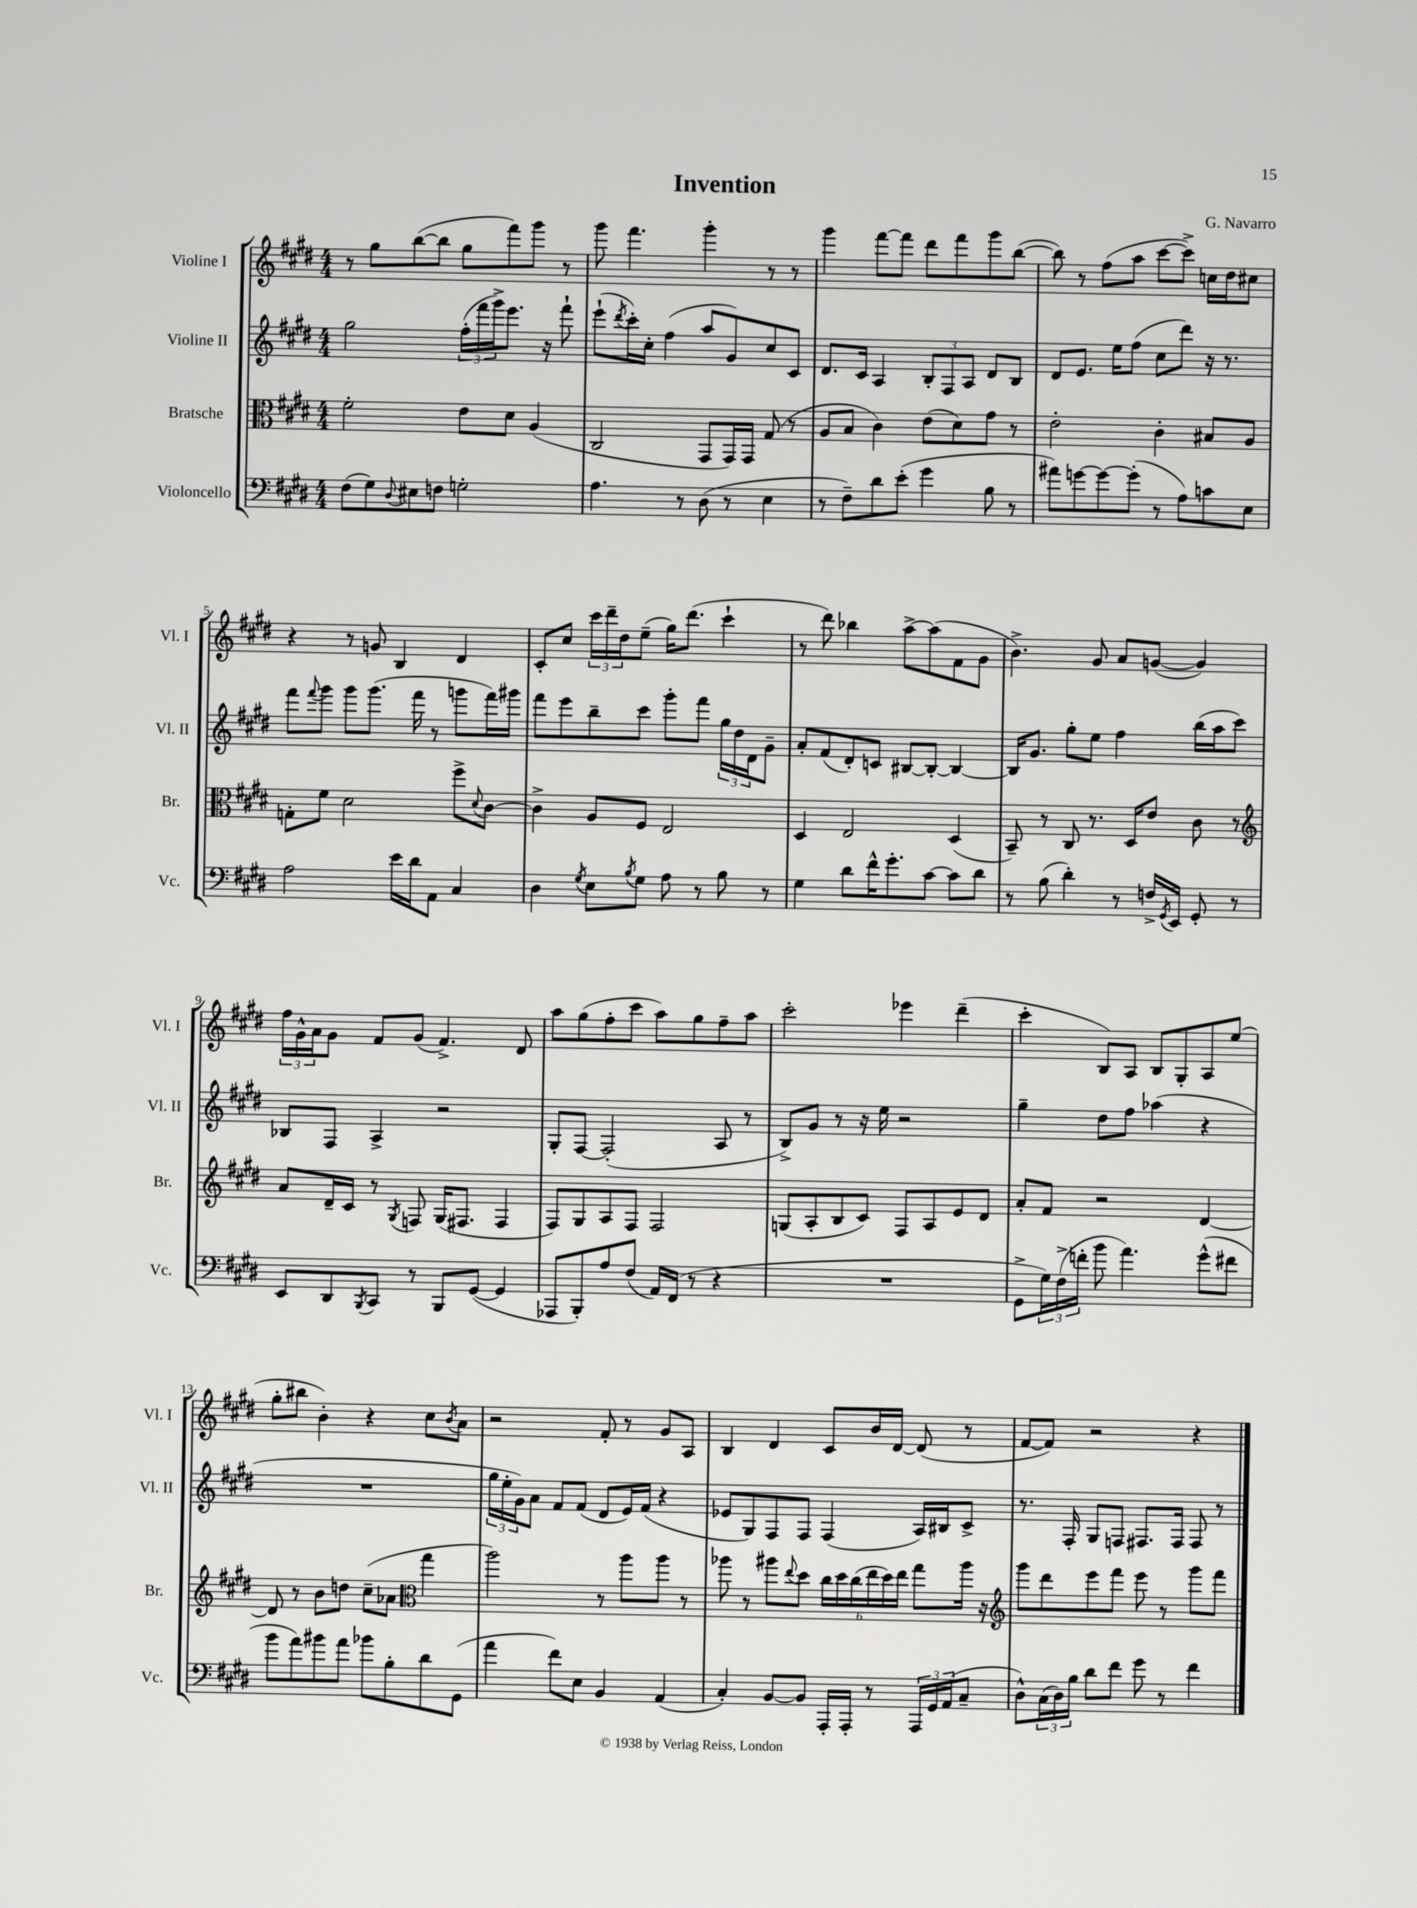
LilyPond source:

\header { title = "Invention" composer = "G. Navarro" }
<<
\new StaffGroup <<
\new Staff = "s0" \with { instrumentName = "Violine I" shortInstrumentName = "Vl. I" } {
    \clef treble \key e \major \numericTimeSignature \time 4/4
    r8 gis''8 b''8~( b''8 gis''8 fis'''8) gis'''8 r8 |
    gis'''8 fis'''4. gis'''4-. r8 r8 |
    gis'''4 fis'''8~ fis'''8 dis'''8 fis'''8 gis'''8 b''8~( |
    b''8) r8 fis''8( a''8 cis'''8~ cis'''8->) c''16 dis''16 cis''8 |
    r4 r8 g'8 b4 dis'4 |
    cis'8-. cis''8 \tuplet 3/2 { cis'''16 dis'''16-- dis''16 } e''8--( gis''16) dis'''8.( cis'''4-! |
    r8 dis'''8) bes''4 a''8~-> a''8( fis'8 gis'8 |
    b'4.->) gis'8 a'8 g'8~( g'4) |
    \tuplet 3/2 { fis''16 gis'16-^ a'16 } gis'8 fis'8 gis'8( fis'4.->) dis'8 |
    a''8 gis''8( fis''8-. cis'''8 a''8) gis''8 fis''8-- a''8 |
    cis'''2-. ees'''4 dis'''4--( |
    cis'''4-. b8) a8 b8 gis8-. a8 e''8( |
    gis''8-. bis''8 b'4-.) r4 cis''8 \acciaccatura { b'8 } a'8 |
    r2 fis'8-. r8 gis'8 a8 |
    b4 dis'4 cis'8 b'16 dis'16~ dis'8( r8 |
    fis'8~ fis'8) r2 r4 \bar "|." |
}
\new Staff = "s1" \with { instrumentName = "Violine II" shortInstrumentName = "Vl. II" } {
    \clef treble \key e \major \numericTimeSignature \time 4/4
    gis''2 \tuplet 3/2 { fis''16-.( fis'''16 gis'''16->) } e'''8. r16 fis'''8-! |
    e'''8-!( \acciaccatura { dis'''8 } cis'''16-.) cis''16-. fis''4( a''8 gis'8) cis''8 cis'8 |
    dis'8. cis'16 a4 \tuplet 3/2 { b8-. fis8 a8 } dis'8 b8 |
    dis'8 e'8. e''16 fis''8( cis''8 dis'''8) r16 r8. |
    fis'''8 \appoggiatura { fis'''8 } gis'''8 gis'''8 gis'''8.( fis'''16 r8 g'''8 fis'''16) gis'''16 |
    fis'''8 e'''8 b''8-- cis'''8 gis'''8-. fis'''8 \tuplet 3/2 { gis''16 dis''16 dis'16 } gis'8-- |
    a'8-. fis'8( dis'8-.) c'8 bis8~ bis8~-. bis4~ |
    bis16 gis'8. gis''8-. e''8 fis''4 b''16( a''16 cis'''8) |
    bes8 fis8 a4-> r2 |
    gis8-. fis8~ fis2-.( a8 r8 |
    b8->) gis'8 r8 r16 e''16 r2 |
    gis''4-- dis''8 fis''8 aes''4( r4 |
    R1 |
    \tuplet 3/2 { gis''16 e''16-. gis'16) } a'8 fis'8 fis'8( dis'8 e'16) fis'16( r4 |
    ees'8 gis8) fis8 fis8 fis4( a16) bis16 cis'8-> |
    r8. fis16-. gis8 f8 fis8. fis16 fis8 r8 \bar "|." |
}
\new Staff = "s2" \with { instrumentName = "Bratsche" shortInstrumentName = "Br." } {
    \clef alto \key e \major \numericTimeSignature \time 4/4
    fis'2-. e'8 dis'8 a4( |
    cis2 gis,8 gis,16) gis,16 gis8( r8 |
    a8 b8 cis'4) e'8( dis'8) gis'8 r8 |
    e'2-. cis'4-. bis8 a8 |
    g8-. fis'8 dis'2 fis''8-> \appoggiatura { dis'8 } cis'8~ |
    cis'4-> a8 fis8 e2 |
    dis4 e2 dis4( |
    b,8--) r8 cis8 r8. dis16 e'8 cis'8 r8 |
    \clef treble a'8 dis'16-- cis'16 r8 \acciaccatura { gis8 } f8 gis16( fis8. fis4 |
    fis8) gis8 a8 fis8 fis2 |
    g8( a8-. b8 cis'8) fis8 a8 e'8 dis'8 |
    a'8-. fis'8 r2 dis'4~ |
    dis'8 r8 b'8 d''8 cis''8--( aes'8 \clef alto gis''4 |
    a''2) r8 a''8 a''8 r8 |
    aes''8 r8 ais''8 \appoggiatura { e''8 } dis''8 \tuplet 6/4 { cis''16 dis''16 cis''16( e''16 dis''16) e''16 } gis''8 ais''16 r16 |
    \clef treble gis'''8 dis'''8 e'''8 fis'''8 e'''8 r8 gis'''8 fis'''8 \bar "|." |
}
\new Staff = "s3" \with { instrumentName = "Violoncello" shortInstrumentName = "Vc." } {
    \clef bass \key e \major \numericTimeSignature \time 4/4
    fis8( gis8) \appoggiatura { dis8 } eis8 f8 g2-. |
    a4. r8 dis8( r8 e4 |
    r8 fis8--) dis'8 e'8-.( gis'4 b8 r8 |
    ais'8) g'8~ g'8~ g'8-.( r8 a8) c'8 e8 |
    a2 e'16 dis'16 a,8 cis4 |
    dis4 \acciaccatura { gis8 } e8 \acciaccatura { b8 } gis8 a8 r8 b8 r8 |
    gis4 dis'8 fis'16-^ gis'8.-. cis'8~ cis'8 dis'8 |
    r8 b8( dis'4-.) r8 f16-> \acciaccatura { gis,8 } e,16 gis,8-. r8 |
    e,8 dis,8 \acciaccatura { b,,8 } cis,8 r8 b,,8 gis,8~( gis,4 |
    aes,,8 b,,8-.) a8 fis8( a,16) fis,16( r8 r4 |
    R1 |
    gis,8-> \tuplet 3/2 { gis16) fis16->( f'16-. } b'8 a'4.) gis'8-^( fis'8 |
    b'8 a'8) bis'8 a'8 bes'8 b8-. dis'8 gis,8( |
    a'4 fis'8) e8 b,4 a,4( |
    cis4-.) b,8~ b,8 a,,16-. a,,16-. r8 \tuplet 3/2 { a,,16 gis,16 a,16( } cis8-- |
    dis8-^) \tuplet 3/2 { cis16( dis16) b16 } dis'8 fis'8 gis'8 r8 fis'4 \bar "|." |
}
>>
>>
